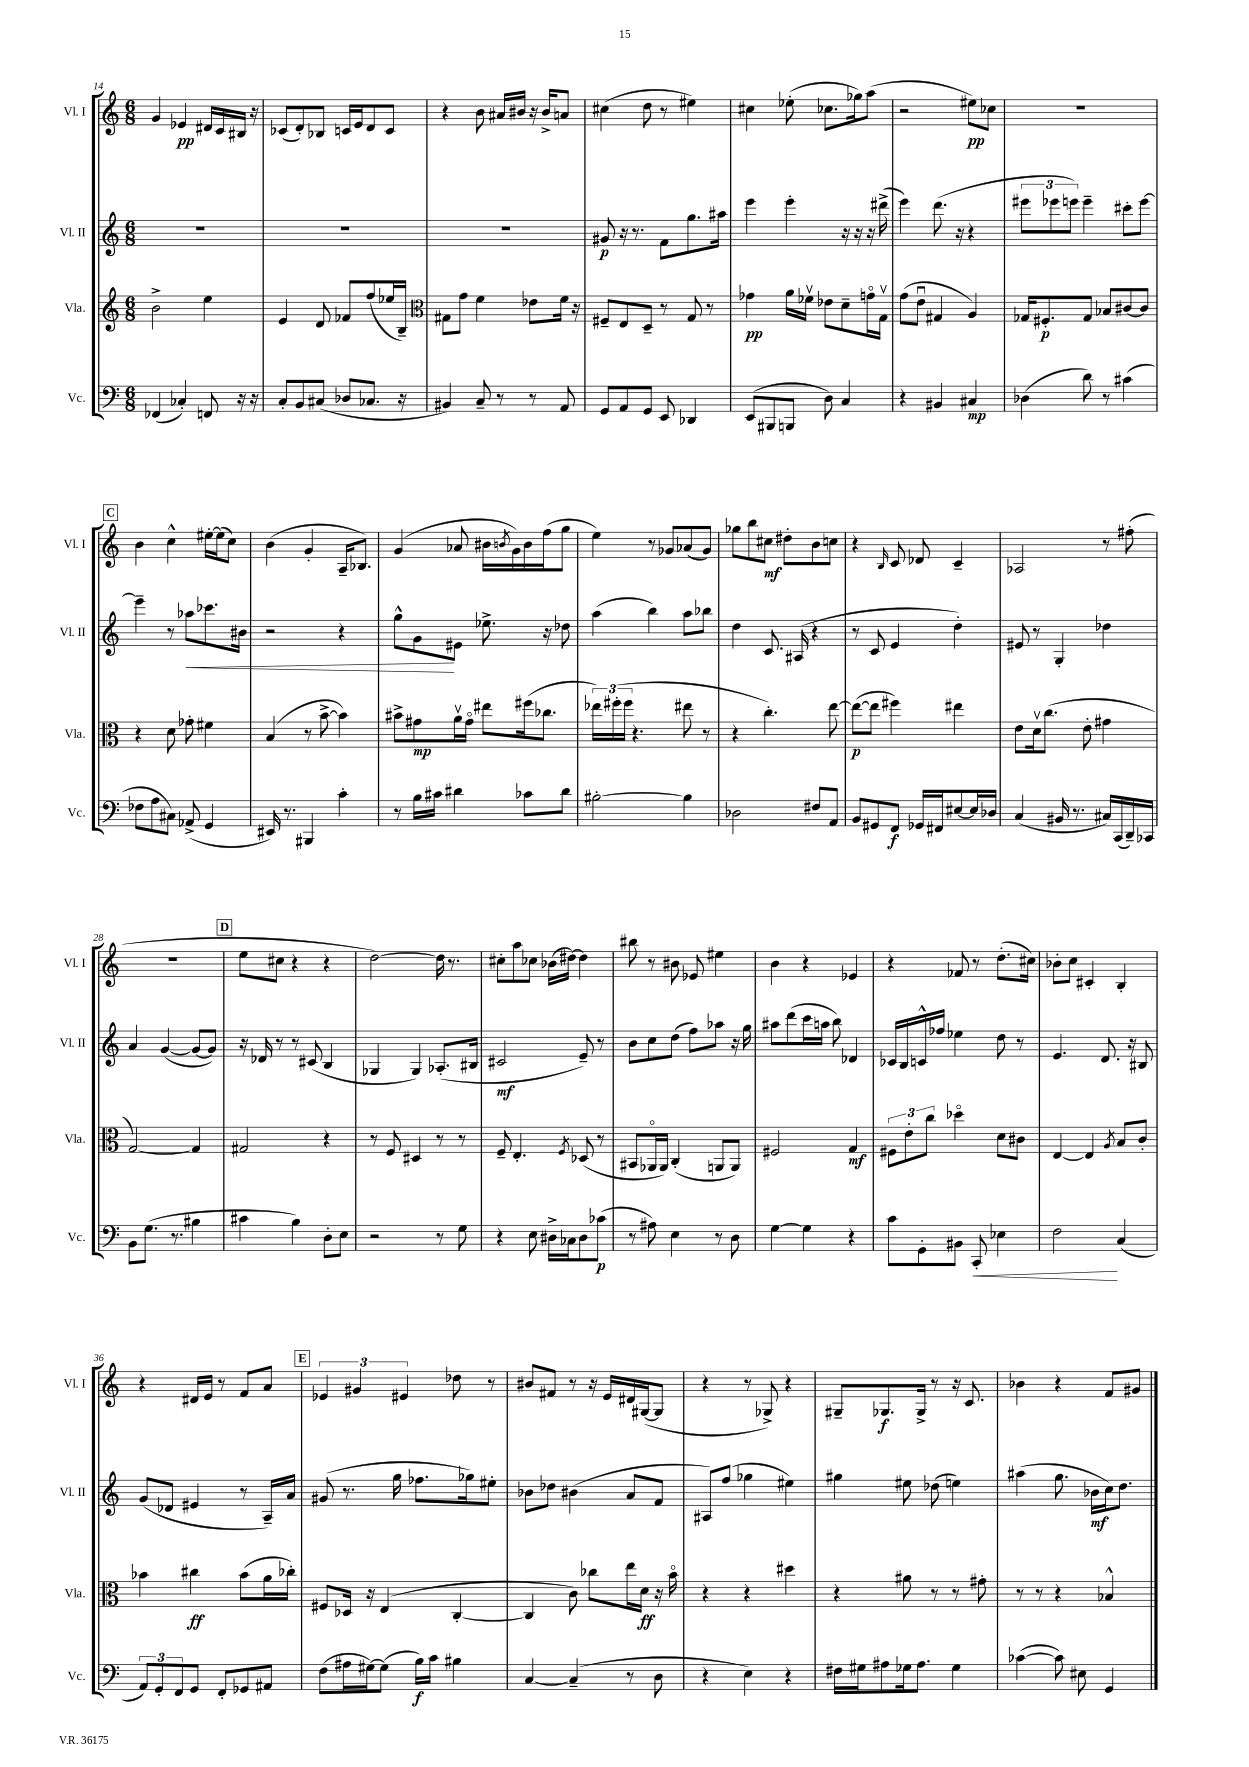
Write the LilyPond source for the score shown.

<<
\new StaffGroup <<
\new Staff = "s0" \with { instrumentName = "Vl. I" shortInstrumentName = "Vl. I" } {
    \clef treble \key c \major \numericTimeSignature \time 6/8
    g'4 ees'4\pp dis'16 c'16 bis16 r16 |
    ces'8( d'8-.) bes8 c'16 e'16 d'8 c'8 |
    r4 b'8 ais'16 bis'16 r16 bis'16-> a'8 |
    cis''4( d''8 r8 eis''4) |
    cis''4 ees''8-.( ces''8. ges''16) a''8( |
    r2 eis''8\pp) ces''8 |
    R2. |
    \mark \markup { \box "C" } b'4 c''4-^ eis''16~-. eis''16( c''8) |
    b'4( g'4-. a16-- bes8.) |
    g'4( aes'8 bis'16 \acciaccatura { b'8 } g'16) b'16 f''16( g''8 |
    e''4) r8 ges'8 aes'8( ges'8) |
    ges''8 b''8 cis''8\mf dis''8-. b'8 c''8 |
    r4 \grace { b16 } c'8 des'8 c'4-- |
    aes2 r8 fis''8-.( |
    R2. |
    \mark \markup { \box "D" } e''8 cis''8 r4 r4 |
    d''2~) d''16 r8. |
    cis''8-. a''8 ces''8 bes'16( dis''16~) dis''4 |
    bis''8 r8 bis'8 ees'8 eis''4 |
    b'4 r4 ees'4 |
    r4 fes'8 r8 d''8.-.( cis''16) |
    bes'8-. c''8 cis'4-. b4-. |
    r4 dis'16 e'16 r8 f'8 a'8 |
    \mark \markup { \box "E" } \tuplet 3/2 { ees'4 gis'4 eis'4 } des''8 r8 |
    bis'8 fis'8 r8 r16 e'16 dis'16 gis16~( gis8 |
    r4 r8 ges8->) r4 |
    gis8-- ges8.\f ges16-> r8 r16 c'8. |
    bes'4 r4 f'8 gis'8 \bar "|." |
}
\new Staff = "s1" \with { instrumentName = "Vl. II" shortInstrumentName = "Vl. II" } {
    \clef treble \key c \major \numericTimeSignature \time 6/8
    R2. |
    R2. |
    R2. |
    gis'8\p r16 r8. f'8 g''8. ais''16 |
    e'''4 e'''4-. r16 r16 r16 dis'''16->( |
    e'''4) d'''8.( r16 r4 |
    \tuplet 3/2 { eis'''8 ees'''8 e'''8) } e'''4-- cis'''8-. e'''8~ |
    \mark \markup { \box "C" } e'''4-- r8 aes''8\< ces'''8. bis'16 |
    r2 r4 |
    g''8-^ g'8\! eis'8 ees''8.-> r16 des''8 |
    a''4( b''4) a''8 bes''8 |
    d''4 c'8. ais16( r4 |
    r8 c'8 e'4 d''4-.) |
    eis'8 r8 g4-. des''4 |
    a'4 g'4~( g'8~ g'8) |
    \mark \markup { \box "D" } r16 des'16 r8 r8 cis'8( b4 |
    ges4 ges4) aes8.-.( bis16 |
    cis'2\mf e'8--) r8 |
    b'8 c''8 d''8( f''8) aes''8 r16 g''16 |
    ais''8 d'''8( c'''16 a''16 b''8) des'4 |
    ces'16 b16 c'16-^ fes''16 ees''4 d''8 r8 |
    e'4. d'8. r16 bis8 |
    g'8( des'8 eis'4 r8 a16--) a'16 |
    \mark \markup { \box "E" } gis'8( r8. g''16 fes''8. ges''16) eis''8-. |
    bes'8 des''8 bis'4( a'8 f'8 |
    ais8) f''8( ges''4 eis''4) |
    gis''4 eis''8 des''8( e''4) |
    ais''4( g''8. bes'16\mf c''16) d''8. \bar "|." |
}
\new Staff = "s2" \with { instrumentName = "Vla." shortInstrumentName = "Vla." } {
    \clef treble \key c \major \numericTimeSignature \time 6/8
    b'2-> e''4 |
    e'4 d'8 fes'8 f''8( ees''16 b16--) |
    \clef alto gis8 g'8 f'4 ees'8 f'16 r16 |
    fis8-- e8 d8-- r8 g8 r8 |
    ges'4\pp a'16 fes'16\upbow ees'8 d'8-- g'16\flageolet g16\upbow |
    g'8( e'8\downbow gis4 a4) |
    ges16 fis8.-.\p ges8 bes8 cis'8~ cis'8 |
    \mark \markup { \box "C" } r4 d'8 ges'8-. fis'4 |
    b4( r8 b'8~-> b'4) |
    bis'8-> gis'8\mp a'16\upbow gis'16\flageolet eis''8 fis''16( ces''8. |
    \tuplet 3/2 { ees''16) fis''16-.( fis''16 } r4. eis''8 r8 |
    r4 c''4.-.) e''8~ |
    e''8~\p( e''8 fis''4) eis''4 |
    e'8 d'16\upbow c''8.( e'8-. gis'4 |
    g2~) g4 |
    \mark \markup { \box "D" } gis2 r4 |
    r8 f8 dis4 r8 r8 |
    f8-- e4.-. \acciaccatura { f8 } des8( r8 |
    bis,8 aes,16\flageolet aes,16) c4-.( a,8 a,8) |
    fis2 g4\mf |
    \tuplet 3/2 { fis8 e'8-. c''8 } des''4\flageolet d'8 cis'8 |
    e4~ e4 \acciaccatura { a8 } b8 c'8-. |
    bes'4 cis''4\ff bes'8( a'16 ces''16-.) |
    \mark \markup { \box "E" } fis8 des16 r16 e4( c4~-. |
    c4 c'8) ces''8 e''16 d'16\ff r16 b'16\flageolet |
    r4 r4 dis''4 |
    r4 ais'8 r8 r8 gis'8-. |
    r8 r8 r4 bes4-^ \bar "|." |
}
\new Staff = "s3" \with { instrumentName = "Vc." shortInstrumentName = "Vc." } {
    \clef bass \key c \major \numericTimeSignature \time 6/8
    fes,4( ces4-.) f,8 r16 r16 |
    c8-. b,8 cis8( des8 ces8. r16 |
    bis,4) c8-- r8 r8 a,8 |
    g,8 a,8 g,8 e,8 des,4 |
    e,8( bis,,8 b,,8 d8) c4 |
    r4 bis,4 cis4\mp |
    des4( d'8) r8 cis'4( |
    \mark \markup { \box "C" } fes8 a8 cis8) aes,8->( g,4 |
    eis,16) r8. bis,,4 c'4-. |
    r8 b16 cis'16 dis'4 ces'8 dis'8 |
    bis2~-. bis4 |
    des2 fis8 a,8 |
    b,8 gis,8 f,8\f ges,16 fis,16 eis8~ eis16 des16 |
    c4( bis,16 r8. cis16) c,16( d,16--) ces,16 |
    b,8 g8.( r8. bis4 |
    \mark \markup { \box "D" } cis'4 b4) d8-. e8 |
    r2 r8 g8 |
    r4 e8 dis16-> ces16 dis8 ces'8\p( |
    r8 ais8) e4 r8 d8 |
    g4~ g4 r4 |
    c'8 g,8-. bis,8 c,8-.\< ees4 |
    f2\! c4( |
    \tuplet 3/2 { a,8) g,8-. f,8 } g,8 f,8-. ges,8 ais,8 |
    \mark \markup { \box "E" } f8( ais16 gis16~) gis8( b16\f) c'16 bis4 |
    c4~ c4--( r8 d8 |
    r4 e4) r4 |
    fis16 gis16 ais8 ges16 ais8. ges4 |
    ces'4~( ces'8) eis8 g,4 \bar "|." |
}
>>
>>
\layout { \context { \Score currentBarNumber = #14 } }
